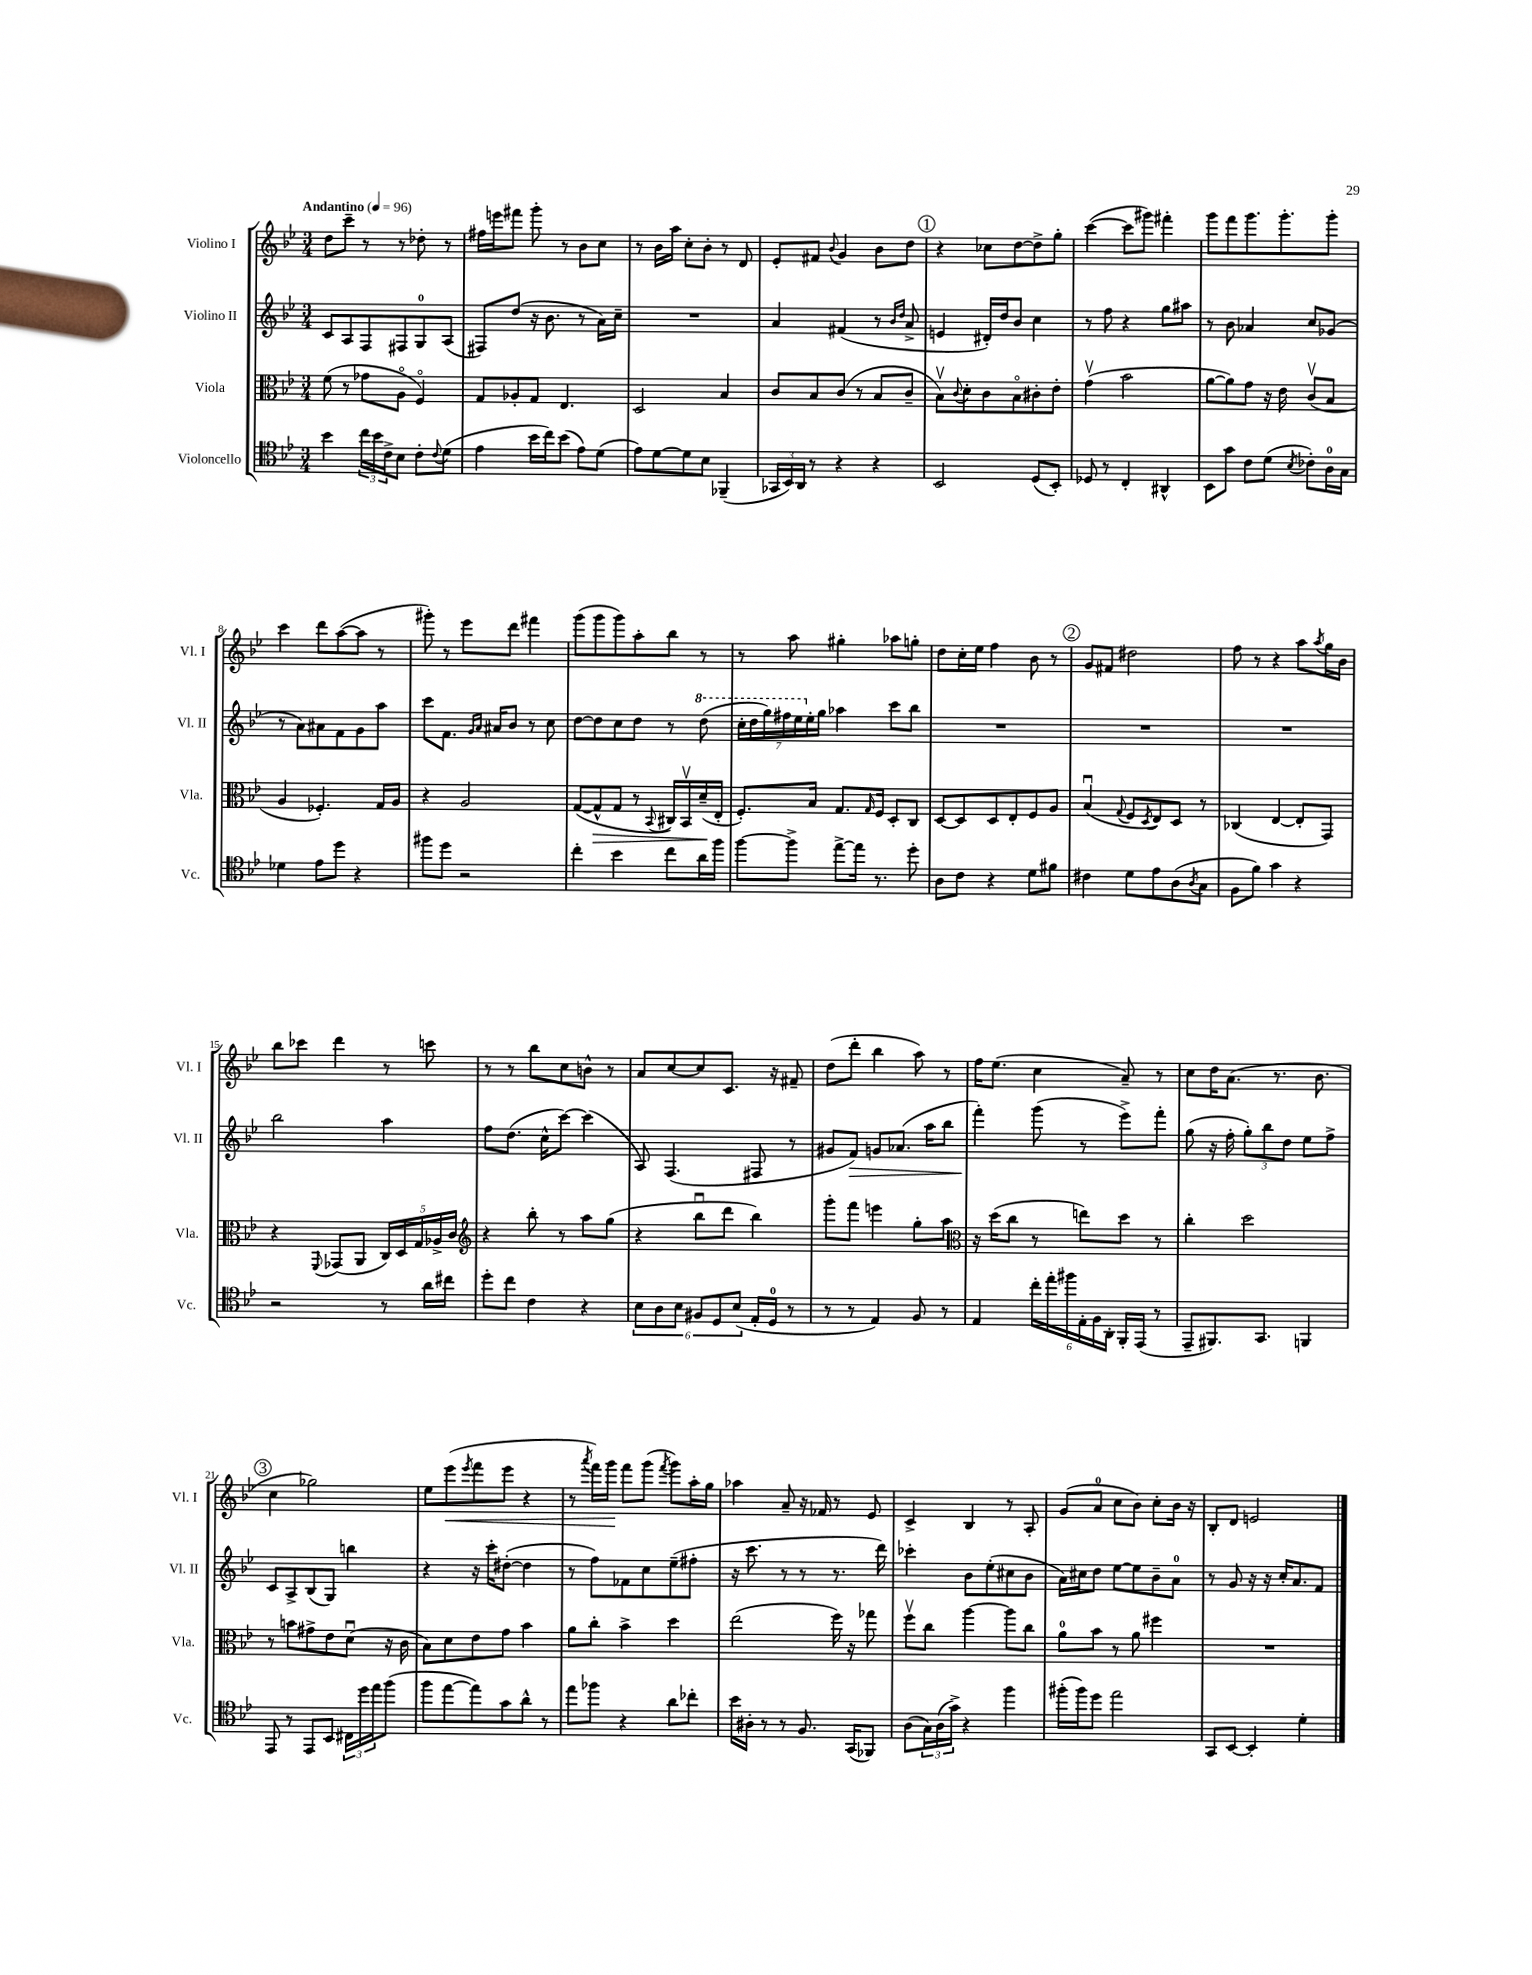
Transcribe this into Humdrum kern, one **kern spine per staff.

**kern	**kern	**dynam	**kern	**dynam	**kern	**dynam
*part4	*part3	*part3	*part2	*part2	*part1	*part1
*staff4	*staff3	*staff3	*staff2	*staff2	*staff1	*staff1
*I"Violoncello	*I"Viola	*	*I"Violino II	*	*I"Violino I	*
*I'Vc.	*I'Vla.	*	*I'Vl. II	*	*I'Vl. I	*
*clefC4	*clefC3	*	*clefG2	*	*clefG2	*
*k[b-e-]	*k[b-e-]	*	*k[b-e-]	*	*k[b-e-]	*
*M3/4	*M3/4	*	*M3/4	*	*M3/4	*
*MM96	*MM96	*	*MM96	*	*MM96	*
=1	=1	=1	=1	=1	=1	=1
!	!	!	!	!	!LO:TX:a:B:t=Andantino	!
4b-\	(8f\	.	8c/L	.	8dd\L	.
.	8r	.	8A/	.	8ccc~\J	.
24cc\LL	8g-X\L	.	8F/	.	8r	.
24b-\	.	.	.	.	.	.
24c^\J	.	.	.	.	.	.
8B-\J	8A\J	.	8F#X/	.	8r	.
8c'\L	4F/)	.	8G/	.	8dd-X'\	.
8qqc/	.	.	.	.	.	.
(8d\J	.	.	(8A/J	.	8r	.
=2	=2	=2	=2	=2	=2	=2
4e-\	8G/L	.	8F#X/L)	.	16ff#X\LL	.
.	.	.	.	.	16eeen\J	.
.	8A-X'/	.	(8dd/J	.	8fff#X\J	.
16b-\LL	8G/J	.	16r	.	8ggg'\	.
16cc\J)	.	.	8.b-\	.	.	.
(8b-\J	4.E-/	.	.	.	8r	.
8e-\L)	.	.	8r	.	8b-\L	.
(8d\J	.	.	16a\LL)	.	8cc\J	.
.	.	.	16cc~\JJ	.	.	.
=3	=3	=3	=3	=3	=3	=3
8e-\L)	2D/	.	2.r	.	8r	.
[8d\	.	.	.	.	16b-\LL	.
.	.	.	.	.	16aa\JJ	.
8d\]	.	.	.	.	8cc'\L	.
8B-\J	.	.	.	.	8b-'\J	.
(4FF-X~/	4B-/	.	.	.	8r	.
.	.	.	.	.	8d/	.
=4	=4	=4	=4	=4	=4	=4
24GG-X/LL	8c/L	.	4a/	.	8e-'/L	.
24BB-/)	.	.	.	.	.	.
24AA/JJ	.	.	.	.	.	.
8r	8B-/	.	.	.	8f#X/J	.
.	.	.	.	.	8qqb-/	.
4r	(8c/J	.	(4f#X/	.	4g/	.
.	8r	.	.	.	.	.
4r	8B-/L	.	8r	.	8b-\L	.
.	.	.	16qqb-/LL	.	.	.
.	.	.	16qqdd/JJ	.	.	.
.	8c~/J	.	8a^/	.	8dd\J	.
!!LO:REH:place=s1:t=1
=5	=5	=5	=5	=5	=5	=5
2BB-/	8B-v\L)	.	4en/	.	4r	.
.	8qqc/	.	.	.	.	.
.	8d'\	.	.	.	.	.
.	8c\	.	16d#X'/LL)	.	8cc-X\L	.
.	.	.	16dd/J	.	.	.
.	8B-\	.	8b-/J	.	[8dd\	.
(8D/L	8c#X'\	.	4cc\	.	8dd^\]	.
8BB-'/J)	8e-'\J	.	.	.	8gg'\J	.
=6	=6	=6	=6	=6	=6	=6
8D-X/	(4gv\	.	8r	.	([4ccc\	.
8r	.	.	8ff\	.	.	.
4C'/	2b-\	.	4r	.	8ccc\L]	.
.	.	.	.	.	8ggg#X\J)	.
4AA#X^^/	.	.	8gg\L	.	4fff#X'\	.
.	.	.	8aa#X\J	.	.	.
=7	=7	=7	=7	=7	=7	=7
8BB-\L	[8a\L	.	8r	.	8ggg\L	.
8g\J	8a\])	.	8b-\	.	8fff\	.
8c\L	8g\J	.	4a-X/	.	8.ggg\	.
(8d\J	16r	.	.	.	.	.
.	16e-\	.	.	.	8.ggg'\	.
8qB-/	.	.	.	.	.	.
8c-X'\L)	(8cv/L	.	8cc/L	.	.	.
16A\L	8B-/J	.	(8g-X/J	.	8ggg'\J	.
16G\JJ	.	.	.	.	.	.
!!LO:LB:g=z
=8	=8	=8	=8	=8	=8	=8
4d-X\	4A/	.	8r	.	4ccc\	.
.	.	.	8a\L)	.	.	.
8e-\L	4.F-X'/)	.	8a#X\	.	8ddd\L	.
8dd\J	.	.	8f\	.	([8aa\	.
4r	.	.	8g\	.	8aa\J]	.
.	16G/LL	.	8aa\J	.	8r	.
.	16A/JJ	.	.	.	.	.
=9	=9	=9	=9	=9	=9	=9
8ff#X\L	4r	.	8ccc\L	.	8ggg#X'\)	.
8dd\J	.	.	8.f\J	.	8r	.
2r	2A/	.	.	.	8eee-\L	.
.	.	.	16qqg/LL	.	.	.
.	.	.	16qqa/JJ	.	.	.
.	.	.	16a#X/KL	.	.	.
.	.	.	8b-/J	.	8ddd\J	.
.	.	.	8r	.	4fff#X\	.
.	.	.	8cc\	.	.	.
=10	=10	=10	=10	=10	=10	=10
4cc'\	([8G/L	.	[8dd\L	.	(8ggg\L	.
!	!	!LO:HP:b	!	!	!	!
.	8G^^/]	>	8dd\]	.	8ggg\	.
4b-\	8G/J	.	8cc\	.	8ggg\)	.
.	8r	.	8dd\J	.	8aa'\	.
.	8qqBB-/	.	.	.	.	.
8cc\L	16C#X/LL)	.	8r	.	8bb-\J	.
.	16BB-v/	.	.	.	.	.
*	*	*	*8va	*	*	*
16a\L	(16d~/	.	(8ddd\	.	8r	.
16ff\JJ	16E-'/JJ	]	.	.	.	.
=11	=11	=11	=11	=11	=11	=11
[8ff\L	8.F'/L)	.	28ccc'\LL	.	8r	.
.	.	.	28ddd\	.	.	.
.	.	.	28ggg\)	.	.	.
.	.	.	28fff#X\	.	.	.
8ff^\J]	.	.	.	.	8aa\	.
.	.	.	28eee-\	.	.	.
*	*	*	*X8va	*	*	*
.	.	.	28ee-'\	.	.	.
.	16B-/Jk	.	.	.	.	.
.	.	.	28gg\JJ	.	.	.
[8ee-^\L	8.G/L	.	4aa-X\	.	4gg#X'\	.
16ee-\Jk]	.	.	.	.	.	.
.	16qqG/	.	.	.	.	.
8.r	16F/Jk	.	.	.	.	.
.	8D'/L	.	8ccc\L	.	8aa-X\L	.
8dd'\	8C/J	.	8bb-\J	.	8ggn'\J	.
=12	=12	=12	=12	=12	=12	=12
8A\L	[8D/L	.	2.r	.	8dd\L	.
8c\J	8D/]	.	.	.	16cc'\L	.
.	.	.	.	.	16ee-\JJ	.
4r	8D/	.	.	.	4ff\	.
.	8E-'/	.	.	.	.	.
8d\L	8F/	.	.	.	8b-\	.
8f#X\J	8A/J	.	.	.	8r	.
!!LO:REH:place=s1:t=2
=13	=13	=13	=13	=13	=13	=13
4c#X\	(4B-u/	.	2.r	.	8g/L	.
.	.	.	.	.	8f#X/J	.
.	8qqG/	.	.	.	.	.
8d\L	8F/L	.	.	.	2dd#X\	.
.	8qD/	.	.	.	.	.
8e-\	8E-/)	.	.	.	.	.
(8A\	8D/J	.	.	.	.	.
8qA/	.	.	.	.	.	.
8G\J	8r	.	.	.	.	.
=14	=14	=14	=14	=14	=14	=14
8F\L	(4C-X/	.	2.r	.	8ff\	.
8f\J)	.	.	.	.	8r	.
4g\	[4E-/	.	.	.	4r	.
4r	8E-'/L]	.	.	.	8aa\L	.
.	.	.	.	.	8qaa/	.
.	8GG/J)	.	.	.	16gg\L	.
.	.	.	.	.	16b-\JJ	.
!!LO:LB:g=z
=15	=15	=15	=15	=15	=15	=15
2r	4r	.	2bb-\	.	8bb-\L	.
.	.	.	.	.	8ccc-X\J	.
.	8qqFF/	.	.	.	.	.
.	(8GG-X/L	.	.	.	4ddd\	.
.	8AA/J	.	.	.	.	.
8r	20C/LL)	.	4aa\	.	8r	.
.	20D/	.	.	.	.	.
.	20G/	.	.	.	.	.
16a\LL	.	.	.	.	8cccn\	.
.	20A-X^/	.	.	.	.	.
16cc#X\JJ	.	.	.	.	.	.
.	20c/JJ	.	.	.	.	.
=16	=16	=16	=16	=16	=16	=16
*	*clefG2	*	*	*	*	*
8dd'\L	4r	.	8ff\L	.	8r	.
8cc\J	.	.	(8.dd\J	.	8r	.
4c\	8bb-'\	.	.	.	8bb-\L	.
.	.	.	16cc^^\KL	.	.	.
.	8r	.	[8ccc\J)	.	8cc\	.
4r	8aa\L	.	(4ccc\]	.	8bn^^\J	.
.	(8gg\J	.	.	.	8r	.
=17	=17	=17	=17	=17	=17	=17
12B-\L	4r	.	8A/)	.	8a/L	.
12A\	.	.	.	.	.	.
.	.	.	(4.F/	.	[8cc/	.
12B-\J	.	.	.	.	.	.
12F#X/L	8bb-u\L	.	.	.	8cc/]	.
12D/	.	.	.	.	.	.
.	8ddd\J	.	.	.	8.c/J	.
(12B-/J	.	.	.	.	.	.
16E-'/LL	4bb-\)	.	8F#X/	.	.	.
16D/JJ	.	.	.	.	16r	.
8r	.	.	8r	.	8f#X~/	.
=18	=18	=18	=18	=18	=18	=18
8r	8ggg'\L	.	8g#X/L	.	(8dd\L	.
!	!	!	!	!LO:HP:b	!	!
8r	8fff\J	.	8f/J)	>	8ddd'\J	.
4E-/)	4eeen\	.	8gn/L	.	4bb-\	.
.	.	.	(8.a-X/J	.	.	.
8F/	8gg'\L	.	.	.	8aa\)	.
.	.	.	16aa\KL	.	.	.
8r	8aa\J	.	8bb-\J	.	8r	.
=19	=19	=19	=19	=19	=19	=19
*	*clefC3	*	*	*	*	*
4E-/	16r	.	4fff'\)	.	16ff\KL	.
.	(16dd\KL	.	.	.	(8.ee-\J	.
.	8cc\J	.	.	.	.	.
24cc'\LL	8r	.	(8ggg\	]	4cc\	.
24ee-'\	.	.	.	.	.	.
24ff#X\	.	.	.	.	.	.
24E-'\	8een\L)	.	8r	.	.	.
24F\	.	.	.	.	.	.
24AA'\JJ	.	.	.	.	.	.
16FF'/LL	8dd\J	.	8eee-^\L)	.	8a~/)	.
(16EE-/JJ	.	.	.	.	.	.
8r	8r	.	8fff'\J	.	8r	.
=20	=20	=20	=20	=20	=20	=20
8EE-~/L	4cc'\	.	(8gg\	.	8cc\L	.
8.FF#X/)	.	.	16r	.	16dd\K	.
.	.	.	16ff'\	.	(8.a\J	.
.	2dd\	.	12gg'\L)	.	.	.
8.GG/J	.	.	.	.	.	.
.	.	.	12bb-\	.	.	.
.	.	.	.	.	8.r	.
.	.	.	12dd\J	.	.	.
4FFn/	.	.	8ee-\L	.	.	.
.	.	.	.	.	8.b-\	.
.	.	.	8ff^\J	.	.	.
!!LO:LB:g=z
!!LO:REH:place=s1:t=3
=21	=21	=21	=21	=21	=21	=21
8EE-/	8r	.	8c/L	.	4cc\	.
8r	8bn\L	.	8A^/	.	.	.
8EE-/L	8g#X^\	.	(8B-/	.	2gg-X\)	.
8BB-/J	8e-\	.	8G/J)	.	.	.
24C#X\LL	(8du\J	.	4bbn\	.	.	.
24dd\	.	.	.	.	.	.
24ee-\J	.	.	.	.	.	.
(8ff\J	16r	.	.	.	.	.
.	16c\	.	.	.	.	.
=22	=22	=22	=22	=22	=22	=22
8ff\L	8B-\L)	.	4r	.	8ee-\L	.
!	!	!	!	!	!	!LO:HP:b
[8ee-\	8d\	.	.	.	(8eee-\	<
.	.	.	.	.	8qeee-/	.
8ee-\])	8e-\	.	16r	.	8fff\	.
.	.	.	16ccc'\KL	.	.	.
8g\	8g\J	.	([8dd#X'\J	.	8eee-\J	.
8a^^\J	4b-\	.	4dd#\]	.	4r	.
8r	.	.	.	.	.	.
=23	=23	=23	=23	=23	=23	=23
8ee-\L	8a\L	.	8r	.	8r	.
.	.	.	.	.	8qaaa/	.
8ff-X\J	8cc'\J	.	8ff\L)	.	16fff\LL)	.
.	.	.	.	.	16ggg\JJ	.
4r	4b-^\	.	8f-X\	.	8fff\L	[
.	.	.	8cc\	.	(8ggg\J	.
.	.	.	.	.	8qfff/	.
8a\L	4dd\	.	(8ee-~\	.	8ggg\L)	.
8cc-X'\J	.	.	8ff#X'\J	.	16aa'\L	.
.	.	.	.	.	16gg\JJ	.
=24	=24	=24	=24	=24	=24	=24
16b-\LL	(2ee-\	.	16r	.	4aa-X\	.
16A#X'\JJ	.	.	8.ccc\	.	.	.
8r	.	.	.	.	.	.
8r	.	.	8r	.	8a~/	.
8.F/	.	.	8r	.	16r	.
.	.	.	.	.	16f-X/	.
.	16ff\)	.	8.r	.	8r	.
(16GG/KL	16r	.	.	.	.	.
8FF-X/J)	8gg-X\	.	.	.	8e-/	.
.	.	.	16ddd\)	.	.	.
=25	=25	=25	=25	=25	=25	=25
(8A\L	8ffv\L	.	4ccc-X'\	.	4c^/	.
24G\L)	8cc\J	.	.	.	.	.
(24A\	.	.	.	.	.	.
24g^\JJ)	.	.	.	.	.	.
4r	[4aa\	.	8b-\L	.	4B-/	.
.	.	.	(8ee-'\	.	.	.
4ff\	8aa\L]	.	8cc#X\	.	8r	.
.	8cc\J	.	8b-\J	.	8A'/	.
=26	=26	=26	=26	=26	=26	=26
(16ff#X'\LL	8a\L	.	16a\LL)	.	(8g/L	.
16ff#\J)	.	.	16cc#X\J	.	.	.
8dd\J	8b-\J	.	8dd\J	.	8a/J	.
2ee-\	8r	.	[8ee-\L	.	8cc\L	.
.	8a\	.	8ee-\]	.	8b-\J)	.
.	4ff#X\	.	8b-~\	.	8cc'\L	.
.	.	.	8a\J	.	16b-\Jk	.
.	.	.	.	.	16r	.
=27	=27	=27	=27	=27	=27	=27
8GG/L	2.r	.	8r	.	8B-'/L	.
[8BB-/J	.	.	8g/	.	8d/J	.
4BB-'/]	.	.	16r	.	2en/	.
.	.	.	16r	.	.	.
.	.	.	16cc'/KL	.	.	.
.	.	.	8.a/	.	.	.
4d'\	.	.	.	.	.	.
.	.	.	8f/J	.	.	.
==	==	==	==	==	==	==
*-	*-	*-	*-	*-	*-	*-
